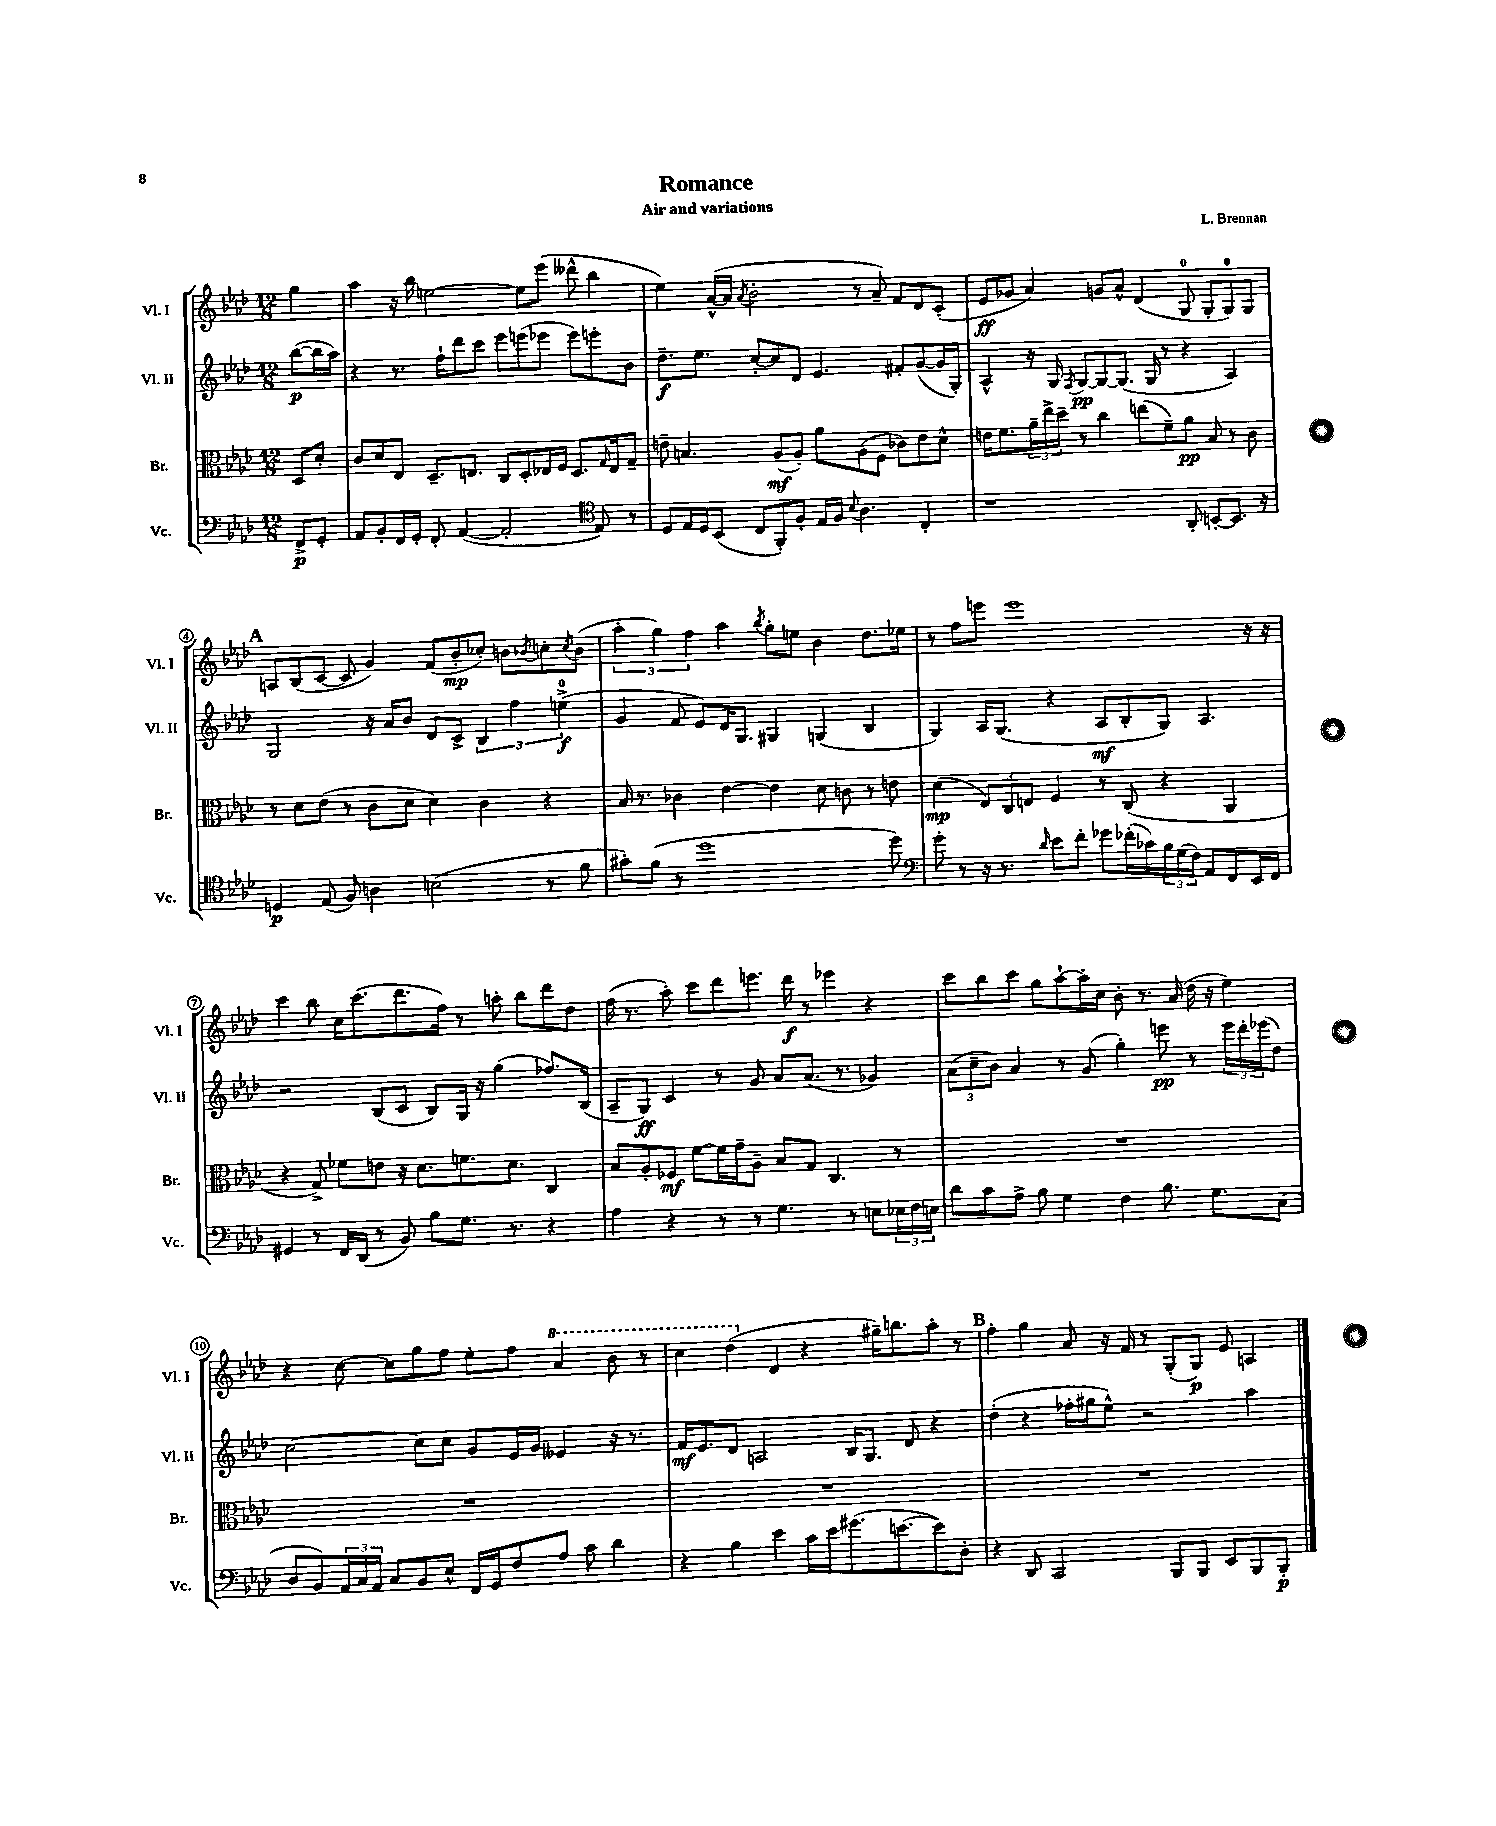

**kern	**kern	**kern	**kern
*staff4	*staff3	*staff2	*staff1
*clefF4	*clefC3	*clefG2	*clefG2
*k[b-e-a-d-]	*k[b-e-a-d-]	*k[b-e-a-d-]	*k[b-e-a-d-]
*M12/8	*M12/8	*M12/8	*M12/8
8FF^	8D-	([8bb-	4gg
8GG'	8d-'	16bb-]	.
.	.	16aa-)	.
=	=	=	=
8AA-	8c	4r	4aa-
8BB-'	8d-	.	.
16FF	8E-	8.r	16r
16GG'	.	.	16bb-
8FF'	8.D-~	.	[2ee
.	.	16ff`	.
([4AA-	.	8ddd-	.
.	8.E	.	.
.	.	8ccc	.
2AA-']	8C	8eee-	.
.	8D-'	(8eee	8ee]
.	16E-	8eee-	(8eee-
.	16F	.	.
.	8.D-	8eee-)	8ddd--^^
*clefC4	*	*	*
8E-)	.	8eee'	4bb-
.	16qqG	.	.
.	16E-	.	.
8r	8G~	8b-	.
=	=	=	=
8D-	8e~	8.dd-~	4ee-)
16E-	4.B	.	.
16D-	.	8.ee-	.
(8BB-	.	.	([16a-^^
.	.	.	16a-]
.	.	.	8qa-
8C	.	[8cc'	2b-'
8FF')	(8A-	8cc]	.
8F'	8A-')	8d-	.
16E-	8a-	4.e-	.
16F	.	.	.
8qqB-	.	.	.
4.A-	(8A-	.	8r
.	8F	.	8a-~)
.	8c-)	8f#'	8f
4C'	8e	([8g	8d-
.	8d-^^	16g]	(8c'
.	.	16G')	.
=	=	=	=
1r	16e	4A-^^	8e-
.	8.f	.	.
.	.	.	8g-
.	24a-~	16r	4a-)
.	24ee-^	.	.
.	.	16G	.
.	24dd-~	.	.
.	.	8qF	.
.	8r	[8G	.
.	4cc	8G_	8g
.	.	(8.G]	8a-^^
.	(8ee	.	(4d-
.	.	16G	.
.	8f~)	8r	.
8AA-'	8a-	4r	8G
[8BB'	8B-	.	8G'
8.BB]	8r	4A-)	8G)
.	8c	.	8G
16r	.	.	.
=	=	=	=
4D	8r	2G	8A
.	8d-	.	(8B-
(8E-	(8e-	.	[8c
8F)	8r	.	8c]
4A	8c	16r	4g)
.	.	16a-	.
.	8d-	8b-	.
(2B	4d-)	8d-	(8f
.	.	8c^	8b-'
.	4c	6B-	8cc-')
.	.	.	8b
.	.	6ff	.
.	.	.	8qb-
8r	4r	.	8cc'
.	.	(6ee^	.
.	.	.	8qcc
8f	.	.	(8b-
=	=	=	=
8g#')	16B-	4g	6aa-'
.	8.r	.	.
(8f	.	.	.
.	.	.	6gg)
8r	4c-	8f	.
.	.	.	6ff
1dd-	.	8e-)	.
.	[4e-	16d-	4aa-
.	.	8.G	.
.	.	.	8qbb-
.	4e-]	4G#	8gg'
.	.	.	8ee
.	8d-	(4G	4b-
.	8c	.	.
.	8r	4B-	8.dd-
8dd-)	8e	.	.
.	.	.	16ee-
=	=	=	=
*clefF4	*	*	*
8g'	(4d-	4G)	8r
8r	.	.	8ff
16r	12E-)	16A-	8eee
8.r	.	(8.G	.
.	12C	.	.
.	.	.	1eee
.	12E	.	.
16qqd-	.	.	.
8e-	4F	4r	.
8f'	.	.	.
8g-	8r	8A-	.
(16f-'	(8C	8B-'	.
16c-)	.	.	.
24B-	4r	8G)	.
(24G	.	.	.
24F)	.	.	.
8AA-	.	4.A-	.
8FF	4AA-	.	.
16EE-	.	.	16r
16FF	.	.	16r
=	=	=	=
4GG#	4r	2r	4ccc
8r	8G^)	.	8bb-
16FF	8f-	.	16cc
(16DD-	.	.	(8.ccc
8r	8e	(8B-	.
8BB-)	16r	8c	8.ddd-
.	8.d-	.	.
8B-	.	8B-)	.
.	.	.	16ff)
8.G	8.f	16G	8r
.	.	16r	.
.	.	(4gg	8aa'
8.r	8.d-	.	.
.	.	.	8bb-
4r	4C	8.ff-)	8ddd-
.	.	.	8dd-
.	.	(16B-	.
=	=	=	=
4A-	8B-	8A-~	(16ff
.	.	.	8.r
.	8A-'	8G)	.
4r	8F-	4c	8aa-')
.	[8f	.	8ccc
8r	16f]	8r	8ddd-
.	16g~	.	.
8r	8A-~	8g	8.eee
4.G	8B-	8a-	.
.	.	.	16ddd-
.	8G	(8.a-	8r
.	4.C	.	4eee-
.	.	8.r	.
8r	.	.	.
8E	.	4g-)	4r
24E-	8r	.	.
24F	.	.	.
24E	.	.	.
=	=	=	=
8d-	1.r	(12a-	8ccc
.	.	12cc~	.
8c	.	.	8bb-
.	.	12b-)	.
8A-^	.	4a-	8ccc
8B-	.	.	8gg
4G	.	8r	[8aa-`
.	.	(8g	16aa-']
.	.	.	16cc
4F	.	4gg')	8b-'
.	.	.	8.r
8.B-	.	8eee	.
.	.	.	(16a-
.	.	8r	16dd-
8.G	.	.	16r
.	.	24eee	4ee-)
.	.	24ddd-'	.
.	.	(24eee-	.
(8C	.	8dd-)	.
=	=	=	=
8D-	1.r	[2cc	4r
8BB-)	.	.	.
24AA-	.	.	[8cc
24C	.	.	.
24AA-	.	.	.
8C	.	.	8cc]
8BB-	.	8cc]	8gg
8E-^^	.	8cc	8ff
16FF	.	8g	8ee-'
16GG	.	.	.
8F	.	16e-	8ff
.	.	16g	.
8A-	.	4e--	4aa-
8c	.	.	.
4d-	.	16r	8bb-
.	.	8.r	.
.	.	.	8r
=	=	=	=
4r	1.r	16f	4ccc
.	.	8.e-	.
4B-	.	8d-	(4ddd-
.	.	2A	.
4e-	.	.	4d-
16c	.	.	4r
16e-	.	.	.
(8.g#	.	16B-	.
.	.	8.G	.
.	.	.	16gg#~)
[8.e	.	.	8.bb
.	.	8d-	.
8e])	.	4r	8aa-'
8D-'	.	.	8r
=	=	=	=
4r	1.r	(4dd-'	4ff'
8DD-	.	4r	4gg
2CC	.	.	.
.	.	16ff-'	8a-
.	.	16gg#	.
.	.	8ee-^^)	16r
.	.	.	16f
.	.	2r	8r
8BBB-	.	.	(8G'
8BBB-	.	.	8G)
8EE-	.	.	8e-
8BBB-	.	4aa-	4A
8BBB-'	.	.	.
==	==	==	==
*-	*-	*-	*-
